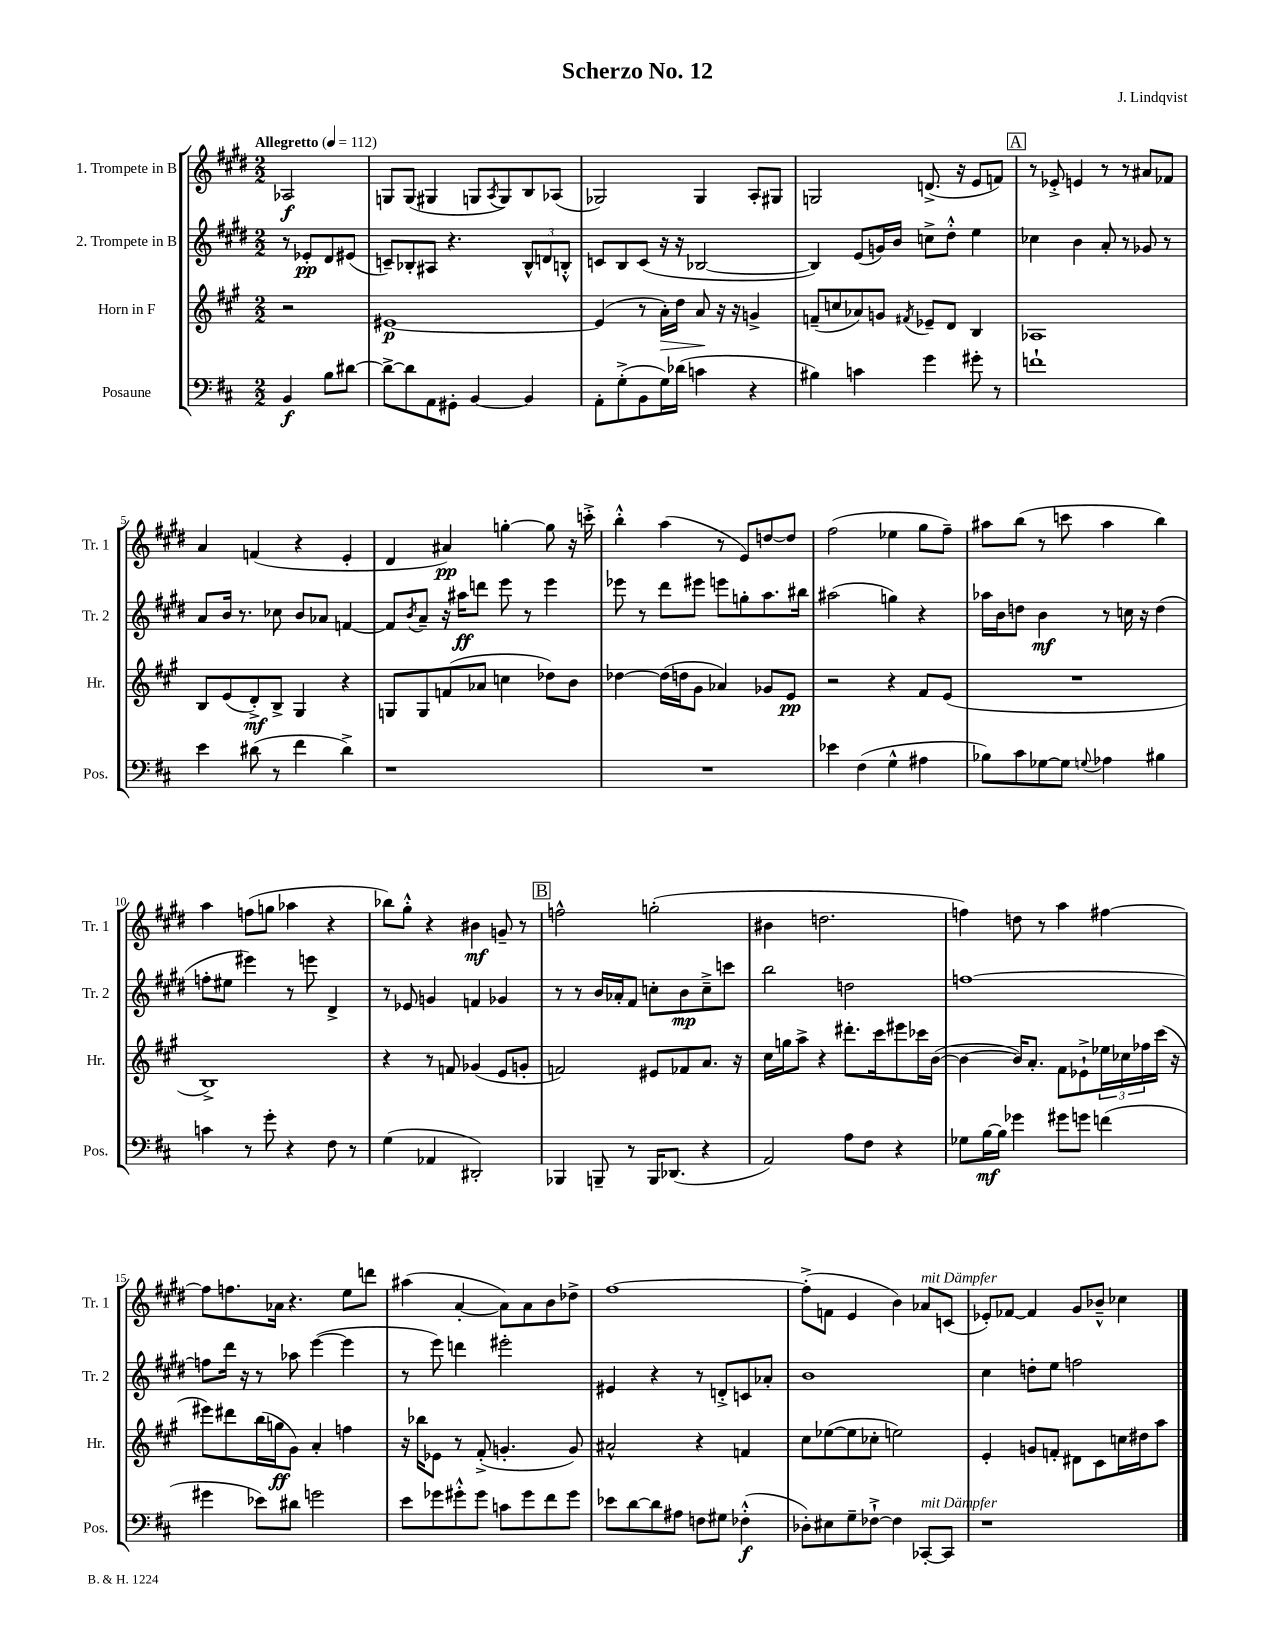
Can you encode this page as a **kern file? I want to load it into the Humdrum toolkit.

**kern	**dynam	**kern	**dynam	**kern	**dynam	**kern	**dynam
*part4	*part4	*part3	*part3	*part2	*part2	*part1	*part1
*staff4	*staff4	*staff3	*staff3	*staff2	*staff2	*staff1	*staff1
*I"Posaune	*	*I"Horn in F	*	*I"2. Trompete in B	*	*I"1. Trompete in B	*
*I'Pos.	*	*I'Hr.	*	*I'Tr. 2	*	*I'Tr. 1	*
*clefF4	*	*clefG2	*	*clefG2	*	*clefG2	*
*k[f#c#]	*	*k[f#c#g#]	*	*k[f#c#g#d#]	*	*k[f#c#g#d#]	*
*M2/2	*	*M2/2	*	*M2/2	*	*M2/2	*
*MM112	*	*MM112	*	*MM112	*	*MM112	*
=	=	=	=	=	=	=	=
!	!	!	!	!	!	!LO:TX:a:B:t=Allegretto	!
4BB/	f	2r	.	8r	.	2A-X/	f
.	.	.	.	8e-X'/L	pp	.	.
8B\L	.	.	.	8d#/	.	.	.
[8d#X\J	.	.	.	(8e#X/J	.	.	.
=1	=1	=1	=1	=1	=1	=1	=1
8d#^\L_	.	[1e#X	p	8cn~/L)	.	8Gn/L	.
8d#\]	.	.	.	8B-X'/	.	(8G/J	.
8AA\	.	.	.	8A#X/J	.	4G#X/	.
8GG#X'\J	.	.	.	4.r	.	.	.
[4BB/	.	.	.	.	.	8Gn/L	.
.	.	.	.	.	.	8qA/	.
.	.	.	.	.	.	8G/)	.
4BB/]	.	.	.	12B-^^/L	.	8B/	.
.	.	.	.	12dn/	.	.	.
.	.	.	.	.	.	(8A-X/J	.
.	.	.	.	12Bn'^^/J	.	.	.
=2	=2	=2	=2	=2	=2	=2	=2
8AA'\L	.	(4e#/]	.	8cn/L	.	2G-X/)	.
(8G'^\	.	.	.	8B/	.	.	.
8BB\	.	8r	.	(8c/J	.	.	.
!	!	!	!LO:HP:b	!	!	!	!
16G\L)	.	16a'\LL)	>	16r	.	.	.
(16d-X\JJ	.	16dd\JJ	.	16r	.	.	.
4cn\	.	8a/	.	[2B-X/	.	4G-/	.
.	.	16r	]	.	.	.	.
.	.	16r	.	.	.	.	.
4r	.	4gn^/	.	.	.	8A'/L	.
.	.	.	.	.	.	8G#X/J	.
=3	=3	=3	=3	=3	=3	=3	=3
4B#X\)	.	(8fn~/L	.	4B-/])	.	2Gn/	.
.	.	8ccn/	.	.	.	.	.
4cn\	.	8a-X/)	.	(8e/L	.	.	.
.	.	8gn/J	.	16gn/L)	.	.	.
.	.	.	.	16b/JJ	.	.	.
.	.	8qf#X/	.	.	.	.	.
4g\	.	8e-X~/L	.	8ccn^\L	.	(8.dn^/	.
.	.	8d/J	.	8dd#'^^\J	.	.	.
.	.	.	.	.	.	16r	.
8g#X'\	.	4B/	.	4ee\	.	8e/L	.
8r	.	.	.	.	.	8fn/J)	.
!!LO:REH:place=s1:t=A
=4	=4	=4	=4	=4	=4	=4	=4
1fn`	.	1A-X	.	4cc-X\	.	8r	.
.	.	.	.	.	.	8e-X'^/	.
.	.	.	.	4b\	.	4en/	.
.	.	.	.	8a'/	.	8r	.
.	.	.	.	8r	.	8r	.
.	.	.	.	8g-X/	.	8a#X/L	.
.	.	.	.	8r	.	8f-X/J	.
!!LO:LB:g=z
=5	=5	=5	=5	=5	=5	=5	=5
4e\	.	8B/L	.	8a/L	.	4a/	.
.	.	(8e/	.	16b/Jk	.	.	.
.	.	.	.	8.r	.	.	.
(8d#X\	.	8d'^/)	mf	.	.	(4fn/	.
8r	.	8B^/J	.	8cc-X\	.	.	.
4f#\	.	4G#/	.	8b/L	.	4r	.
.	.	.	.	8a-X/J	.	.	.
4d#^\)	.	4r	.	[4fn/	.	4e'/	.
=6	=6	=6	=6	=6	=6	=6	=6
1r	.	8Gn/L	.	8f/L]	.	4d#/	.
.	.	.	.	8qb/	.	.	.
.	.	8G/	.	8a~/J	.	.	.
.	.	(8fn/	.	16r	.	4a#X/)	pp
.	.	.	.	16aa#X\KL	ff	.	.
.	.	8a-X/J	.	8dddn\J	.	.	.
.	.	4ccn\	.	8eee\	.	[4ggn'\	.
.	.	.	.	8r	.	.	.
.	.	8dd-X\L)	.	4eee\	.	8gg\]	.
.	.	8b\J	.	.	.	16r	.
.	.	.	.	.	.	16cccn'^\	.
=7	=7	=7	=7	=7	=7	=7	=7
1r	.	[4dd-X\	.	8eee-X\	.	4bb'^^\	.
.	.	.	.	8r	.	.	.
.	.	(16dd-\LL]	.	8ddd#\L	.	(4aa\	.
.	.	16ddn\J	.	.	.	.	.
.	.	8g#\J	.	8eee#X\J	.	.	.
.	.	4a-X/)	.	8eeen\L	.	8r	.
.	.	.	.	8ggn'\	.	8e/L)	.
.	.	8g-X/L	.	8.aa\	.	[8ddn/	.
.	.	8e/J	pp	.	.	8dd/J]	.
.	.	.	.	16bb#X\Jk	.	.	.
=8	=8	=8	=8	=8	=8	=8	=8
4e-X\	.	2r	.	(2aa#X\	.	(2ff#\	.
(4F#\	.	.	.	.	.	.	.
4G^^\	.	4r	.	4ggn\)	.	4ee-X\	.
4A#X\	.	8f#/L	.	4r	.	8gg#\L	.
.	.	(8e/J	.	.	.	8ff#~\J)	.
=9	=9	=9	=9	=9	=9	=9	=9
8B-X\L)	.	1r	.	16aa-X\LL	.	8aa#X\L	.
.	.	.	.	16b\J	.	.	.
8c#\	.	.	.	8ddn\J	.	(8bb\J	.
[8G-X\	.	.	.	4b\	mf	8r	.
8G-\J]	.	.	.	.	.	8cccn\	.
8qqGn/	.	.	.	.	.	.	.
4A-X\	.	.	.	8r	.	4aa#\	.
.	.	.	.	16ccn\	.	.	.
.	.	.	.	16r	.	.	.
4B#X\	.	.	.	(4dd\	.	4bb\)	.
!!LO:LB:g=z
=10	=10	=10	=10	=10	=10	=10	=10
4cn\	.	1B^)	.	8ffn'\L	.	4aa\	.
.	.	.	.	8ee#X\J	.	.	.
8r	.	.	.	4eee#X\)	.	(8ffn\L	.
8g'\	.	.	.	.	.	8ggn\J	.
4r	.	.	.	8r	.	4aa-X\	.
.	.	.	.	8eeen\	.	.	.
8F#\	.	.	.	4d#^/	.	4r	.
8r	.	.	.	.	.	.	.
=11	=11	=11	=11	=11	=11	=11	=11
(4G\	.	4r	.	8r	.	8bb-X\L)	.
.	.	.	.	8e-X/	.	8gg#'^^\J	.
4AA-X/	.	8r	.	4gn/	.	4r	.
.	.	8fn/	.	.	.	.	.
2DD#X'/)	.	(4g-X/	.	4fn/	.	4b#X\	mf
.	.	8e/L	.	4g-X/	.	8gn~/	.
.	.	8gn'/J	.	.	.	8r	.
!!LO:REH:place=s1:t=B
=12	=12	=12	=12	=12	=12	=12	=12
4BBB-X/	.	2fn/)	.	8r	.	2ffn^^\	.
.	.	.	.	8r	.	.	.
8BBBn~/	.	.	.	16b/LL	.	.	.
.	.	.	.	16a-X'/J	.	.	.
8r	.	.	.	8f#/J	.	.	.
16BBB/KL	.	8e#X/L	.	8ccn'\L	.	(2ggn'\	.
(8.DD-X/J	.	.	.	.	.	.	.
.	.	8f-X/	.	8b\	mp	.	.
4r	.	8.a/J	.	8cc~^\	.	.	.
.	.	.	.	8cccn\J	.	.	.
.	.	16r	.	.	.	.	.
=13	=13	=13	=13	=13	=13	=13	=13
2AA/)	.	16cc#\LL	.	2bb\	.	4b#X\	.
.	.	16ggn\J	.	.	.	.	.
.	.	8aa^\J	.	.	.	.	.
.	.	4r	.	.	.	2.ddn\	.
8A\L	.	8.ddd#X'\L	.	2ddn\	.	.	.
8F#\J	.	.	.	.	.	.	.
.	.	16ccc#\k	.	.	.	.	.
4r	.	8eee#X\	.	.	.	.	.
.	.	16ccc-X\L	.	.	.	.	.
.	.	([16b\JJ	.	.	.	.	.
=14	=14	=14	=14	=14	=14	=14	=14
8G-X\L	.	4b\_	.	[1ffn	.	4ffn\)	.
[16B\L	mf	.	.	.	.	.	.
16B\JJ]	.	.	.	.	.	.	.
4g-X\	.	16b/KL])	.	.	.	8ddn\	.
.	.	8.a'/J	.	.	.	.	.
.	.	.	.	.	.	8r	.
8g#X\L	.	8f#\L	.	.	.	4aa\	.
8gn\J	.	8e-X`^\	.	.	.	.	.
(4fn\	.	24ee-X\L	.	.	.	[4ff#X\	.
.	.	24cc-X\	.	.	.	.	.
.	.	24ff-X\	.	.	.	.	.
.	.	(16ccc#\JJ	.	.	.	.	.
.	.	16r	.	.	.	.	.
!!LO:LB:g=z
=15	=15	=15	=15	=15	=15	=15	=15
4g#X\	.	8eee#X\L)	.	8ffn\L]	.	8ff#\L]	.
.	.	8ddd#X\	.	16ddd#\Jk	.	8.ffn\	.
.	.	.	.	16r	.	.	.
8e-X\L)	.	(16bb\L	.	8r	.	.	.
.	.	16ggn\J	ff	.	.	16a-X\Jk	.
8d#X\J	.	8g#\J)	.	8aa-X\	.	4.r	.
2gn\	.	4a'/	.	([4eee\	.	.	.
.	.	4ffn\	.	4eee\]	.	8ee\L	.
.	.	.	.	.	.	8dddn\J	.
=16	=16	=16	=16	=16	=16	=16	=16
8e\L	.	16r	.	8r	.	(4aa#X\	.
.	.	16bb-X\KL	.	.	.	.	.
8g-X\	.	8e-X\J	.	8eee\)	.	.	.
8g#X'^^\	.	8r	.	4dddn\	.	[4a'/	.
8g#\J	.	(8f#'^/	.	.	.	.	.
8cn\L	.	4.gn'/	.	2eee#X'\	.	8a\L])	.
8g#\	.	.	.	.	.	8a\	.
8f#\	.	.	.	.	.	8b\	.
8g#\J	.	8g/)	.	.	.	8dd-X^\J	.
=17	=17	=17	=17	=17	=17	=17	=17
8e-X\L	.	2a#X^^/	.	4e#X/	.	[1ff#	.
[8d\	.	.	.	.	.	.	.
8d\]	.	.	.	4r	.	.	.
8A#X\J	.	.	.	.	.	.	.
8Fn\L	.	4r	.	8r	.	.	.
8G#X\J	.	.	.	8dn'^/L	.	.	.
(4F-X'^^\	f	4fn/	.	8cn/	.	.	.
.	.	.	.	8a-X'/J	.	.	.
=18	=18	=18	=18	=18	=18	=18	=18
8D-X'\L)	.	8cc#\L	.	1b	.	(8ff#'^\L]	.
8E#X\	.	([8ee-X\	.	.	.	8fn\J	.
8G~\	.	8ee-\]	.	.	.	4e/	.
[8F-X`^\J	.	8cc-X'\J	.	.	.	.	.
4F-\]	.	2een\)	.	.	.	4b\)	.
!	!	!	!	!	!	!LO:TX:a:i:t=mit Dämpfer	!
!LO:TX:a:i:t=mit Dämpfer	!	!	!	!	!	!	!
[8CC-X'/L	.	.	.	.	.	8a-X/L	.
8CC-/J]	.	.	.	.	.	(8cn/J	.
=19	=19	=19	=19	=19	=19	=19	=19
1r	.	4e'/	.	4cc#\	.	8e-X'/L)	.
.	.	.	.	.	.	[8f-X/J	.
.	.	8gn/L	.	8ddn'\L	.	4f-/]	.
.	.	8fn'/J	.	8ee\J	.	.	.
.	.	8d#X\L	.	2ffn\	.	8g#/L	.
.	.	8c#\	.	.	.	8b-X~^^/J	.
.	.	16ccn\L	.	.	.	4cc-X\	.
.	.	16dd#X\J	.	.	.	.	.
.	.	8aa\J	.	.	.	.	.
==	==	==	==	==	==	==	==
*-	*-	*-	*-	*-	*-	*-	*-
